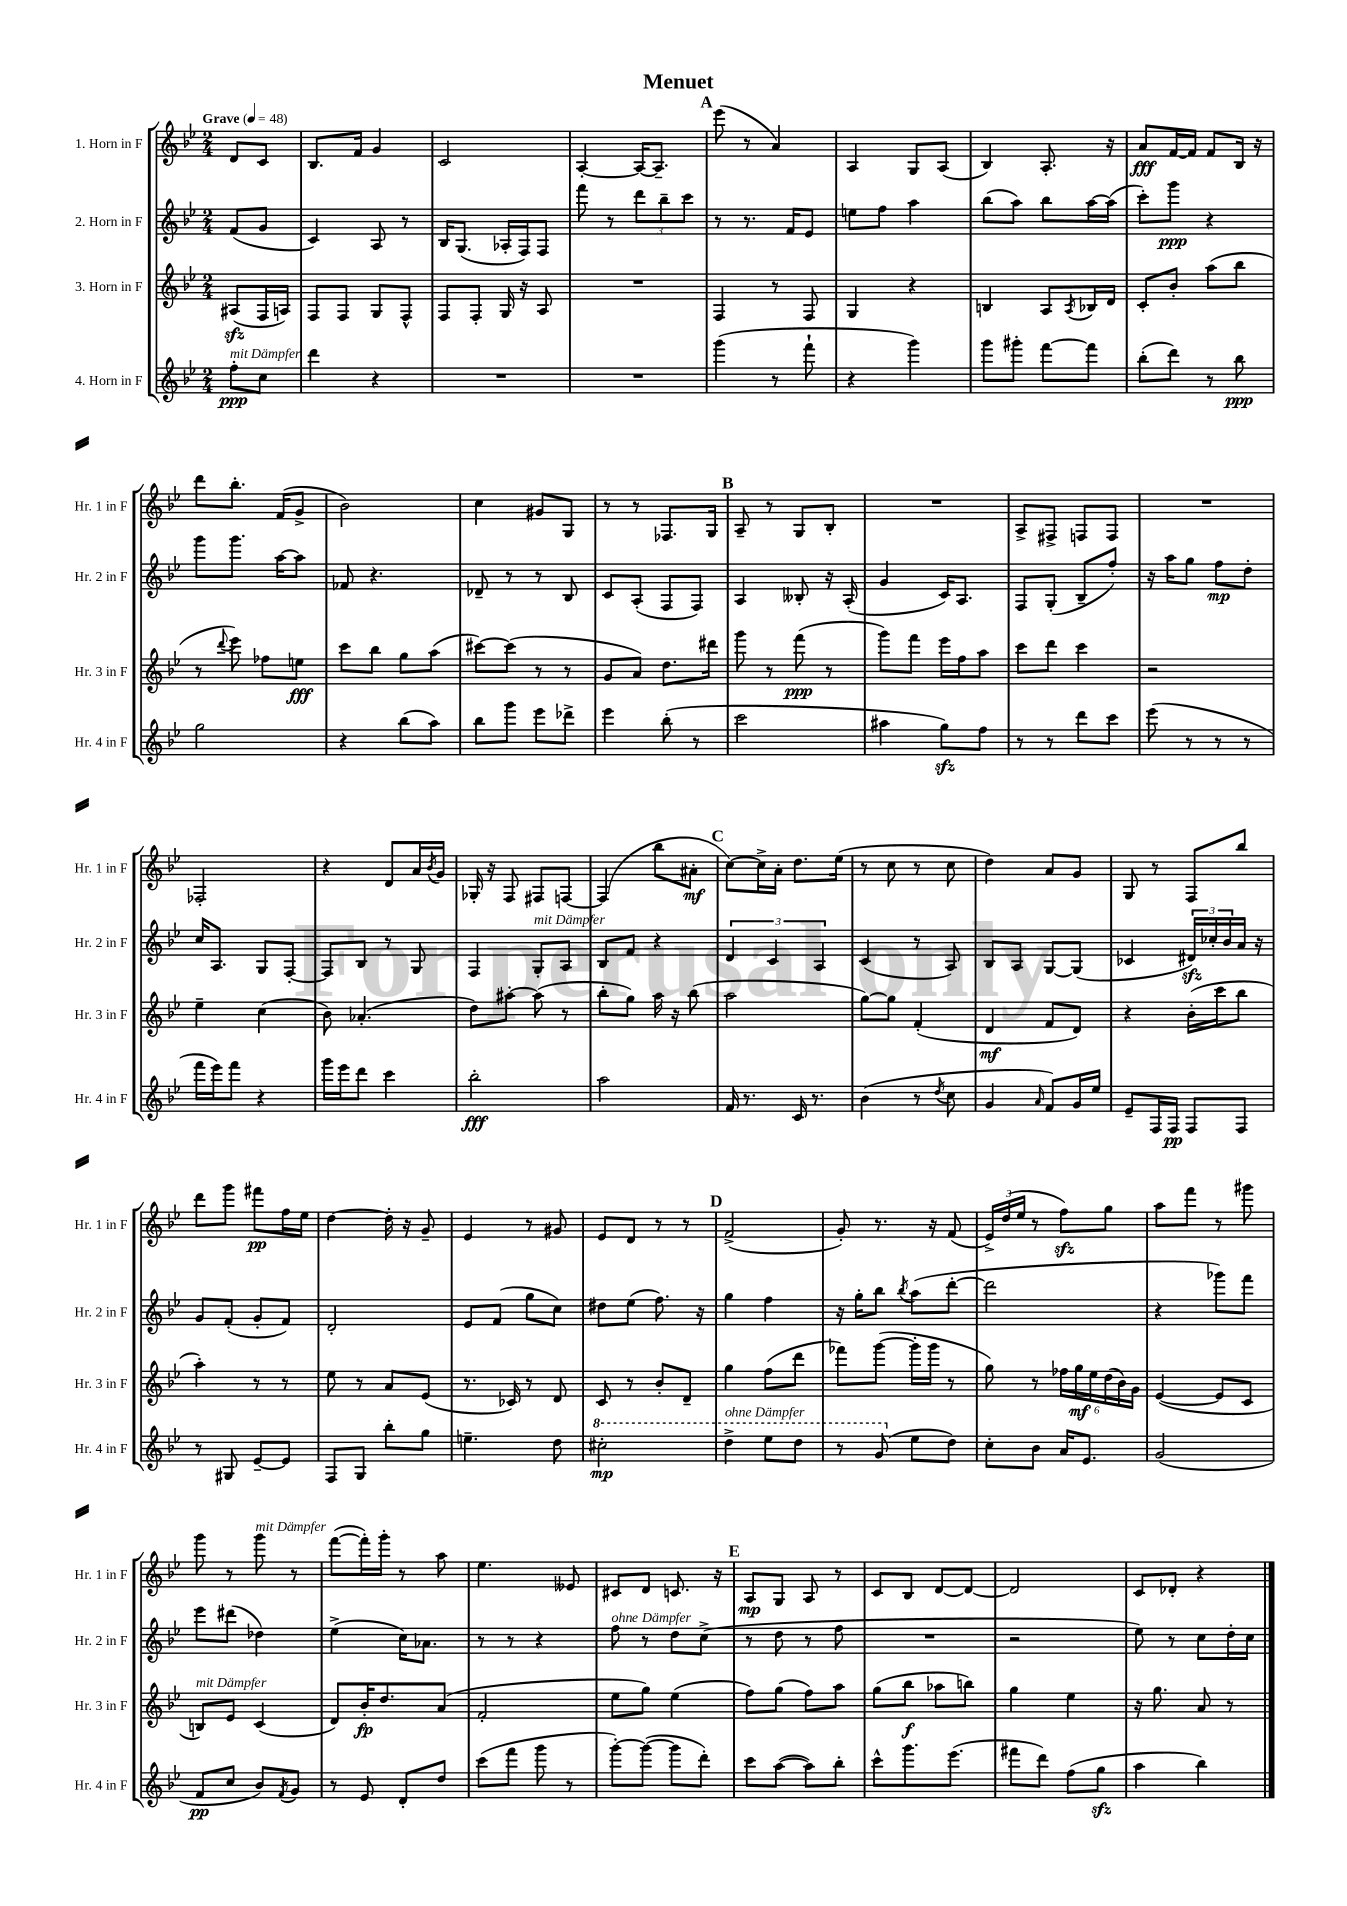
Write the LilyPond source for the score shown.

\header { title = "Menuet" }
<<
\new StaffGroup <<
\new Staff = "s0" \with { instrumentName = "1. Horn in F" shortInstrumentName = "Hr. 1 in F" } {
    \clef treble \key bes \major \numericTimeSignature \time 2/4 \partial 4 \tempo "Grave" 4 = 48
    d'8 c'8 |
    bes8. f'16 g'4 |
    c'2 |
    a4~-. a16~ a8.-- |
    \mark \markup { \bold "A" } ees'''8( r8 a'4) |
    a4 g8 a8( |
    bes4) a8.-. r16 |
    a'8\fff f'16~ f'16 f'8 bes16 r16 |
    d'''8 bes''8.-. f'16( g'8-> |
    bes'2) |
    c''4 gis'8 g8 |
    r8 r8 fes8. g16 |
    \mark \markup { \bold "B" } a8-- r8 g8 bes8-. |
    R2 |
    a8-> fis8-> f8 f8 |
    R2 |
    fes2-. |
    r4 d'8 a'16 \acciaccatura { bes'8 } g'16 |
    ges16-. r16 f8 fis8 f8~ |
    f4( bes''8 ais'8-.\mf |
    \mark \markup { \bold "C" } c''8~) c''16-> a'16-. d''8. ees''16( |
    r8 c''8 r8 c''8 |
    d''4) a'8 g'8 |
    g8 r8 f8 bes''8 |
    d'''8 g'''8 fis'''8\pp f''16 ees''16 |
    d''4~ d''16-. r16 g'8-- |
    ees'4 r8 gis'8 |
    ees'8 d'8 r8 r8 |
    \mark \markup { \bold "D" } f'2->( |
    g'8-.) r8. r16 f'8( |
    \tuplet 3/2 { ees'16->) d''16( ees''16 } r8 f''8\sfz) g''8 |
    a''8 f'''8 r8 gis'''8 |
    g'''8 r8 g'''8^\markup { \italic "mit Dämpfer" } r8 |
    f'''8~( f'''16-.) g'''16-. r8 a''8 |
    ees''4. eeses'8 |
    cis'8 d'8 c'8. r16 |
    \mark \markup { \bold "E" } a8\mp g8 a8 r8 |
    c'8 bes8 d'8~ d'8~ |
    d'2 |
    c'8 des'8-. r4 \bar "|." |
}
\new Staff = "s1" \with { instrumentName = "2. Horn in F" shortInstrumentName = "Hr. 2 in F" } {
    \clef treble \key bes \major \numericTimeSignature \time 2/4 \partial 4
    f'8( g'8 |
    c'4) a8 r8 |
    bes16 g8.( aes16-. f16) f8 |
    f'''8 r8 \tuplet 3/2 { d'''8 bes''8-- c'''8 } |
    \mark \markup { \bold "A" } r8 r8. f'16 ees'8 |
    e''8 f''8 a''4 |
    bes''8( a''8) bes''8 a''16~ a''16( |
    c'''8-.) g'''8\ppp r4 |
    g'''8 g'''8. a''16~ a''8 |
    fes'8 r4. |
    des'8-- r8 r8 bes8 |
    c'8 a8-.( f8 f8) |
    \mark \markup { \bold "B" } a4 beses8-. r16 a16-.( |
    g'4 c'16) a8. |
    f8 g8-.( bes8-- f''8-.) |
    r16 a''16 g''8 f''8\mp d''8-. |
    c''16 a8. g8 f8~-. |
    f8 bes8 r8 g8 |
    f4 g8-.^\markup { \italic "mit Dämpfer" } a8 |
    bes8 f'8 r4 |
    \mark \markup { \bold "C" } \tuplet 3/2 { d'4 c'4 a4 } |
    c'4( r8 a8) |
    bes8 a8 g8~ g8( |
    ces'4 \tuplet 3/2 { dis'16\sfz) ces''16-. bes'16 } a'16 r16 |
    g'8 f'8-.( g'8-. f'8) |
    d'2-. |
    ees'8 f'8( g''8 c''8) |
    dis''8 ees''8( f''8.) r16 |
    \mark \markup { \bold "D" } g''4 f''4 |
    r16 g''16-. bes''8 \acciaccatura { bes''8 } a''8( d'''8~-. |
    d'''2 |
    r4 ges'''8) f'''8 |
    ees'''8 dis'''8( des''4) |
    ees''4->( c''16) aes'8. |
    r8 r8 r4 |
    f''8^\markup { \italic "ohne Dämpfer" } r8 d''8 c''8->( |
    \mark \markup { \bold "E" } r8 d''8 r8 f''8 |
    R2 |
    r2 |
    ees''8) r8 c''8 d''16-. c''16 \bar "|." |
}
\new Staff = "s2" \with { instrumentName = "3. Horn in F" shortInstrumentName = "Hr. 3 in F" } {
    \clef treble \key bes \major \numericTimeSignature \time 2/4 \partial 4
    ais8\sfz( f16 a16) |
    f8 f8 g8 f8-^ |
    f8 f8-. g16 r16 a8 |
    R2 |
    \mark \markup { \bold "A" } f4 r8 f8 |
    g4 r4 |
    b4 a8 \acciaccatura { a8 } bes16 d'16 |
    c'8-. bes'8-. a''8( bes''8 |
    r8 \appoggiatura { d'''8 } ees'''8) fes''8 e''8\fff |
    c'''8 bes''8 g''8 a''8( |
    cis'''8~) cis'''8( r8 r8 |
    g'8 a'8) d''8. dis'''16 |
    \mark \markup { \bold "B" } g'''8 r8 f'''8\ppp( r8 |
    g'''8) f'''8 ees'''16 f''16 a''8 |
    c'''8 d'''8 c'''4 |
    r2 |
    ees''4-- c''4( |
    bes'8) aes'4.-.( |
    d''8) ais''8~-. ais''8( r8 |
    bes''8-. g''8) a''16 r16 bes''8( |
    \mark \markup { \bold "C" } a''2 |
    g''8~) g''8 f'4-.( |
    d'4\mf f'8 d'8) |
    r4 bes'16-.( c'''16 bes''8 |
    a''4-.) r8 r8 |
    ees''8 r8 a'8 ees'8( |
    r8. ces'16) r8 d'8 |
    c'8 r8 bes'8-. d'8-- |
    \mark \markup { \bold "D" } g''4 f''8( d'''8 |
    fes'''8) g'''8~( g'''16-. g'''16 r8 |
    g''8) r8 \tuplet 6/4 { fes''16 g''16\mf ees''16 d''16( bes'16) g'16 } |
    ees'4~( ees'8 c'8 |
    b8^\markup { \italic "mit Dämpfer" }) ees'8 c'4( |
    d'8) bes'16-.\fp d''8. a'8( |
    f'2-. |
    ees''8 g''8) ees''4( |
    \mark \markup { \bold "E" } f''8) g''8( f''8) a''8 |
    g''8( bes''8\f aes''8 b''8) |
    g''4 ees''4 |
    r16 g''8. a'8 r8 \bar "|." |
}
\new Staff = "s3" \with { instrumentName = "4. Horn in F" shortInstrumentName = "Hr. 4 in F" } {
    \clef treble \key bes \major \numericTimeSignature \time 2/4 \partial 4
    f''8-.\ppp^\markup { \italic "mit Dämpfer" } c''8 |
    d'''4 r4 |
    R2 |
    R2 |
    \mark \markup { \bold "A" } g'''4( r8 f'''8-! |
    r4 g'''4) |
    g'''8 gis'''8-. f'''8~ f'''8 |
    bes''8-.( d'''8) r8 bes''8\ppp |
    g''2 |
    r4 bes''8( a''8) |
    bes''8 g'''8 ees'''8 des'''8-> |
    ees'''4 bes''8-.( r8 |
    \mark \markup { \bold "B" } c'''2 |
    ais''4 g''8\sfz) f''8 |
    r8 r8 d'''8 c'''8 |
    ees'''8( r8 r8 r8 |
    f'''16 ees'''16) f'''8 r4 |
    g'''16 ees'''16 d'''8 c'''4 |
    bes''2-.\fff |
    a''2 |
    \mark \markup { \bold "C" } f'16 r8. c'16 r8. |
    bes'4( r8 \acciaccatura { d''8 } c''8 |
    g'4 \grace { a'16 } f'8) g'16 ees''16 |
    ees'8-- f16 f16\pp f8 f8 |
    r8 gis8 ees'8~-- ees'8 |
    f8 g8 bes''8-. g''8 |
    e''4.-- d''8 |
    \ottava #1 cis'''2-.\mp |
    \mark \markup { \bold "D" } d'''4->^\markup { \italic "ohne Dämpfer" } ees'''8 d'''8 |
    r8 g''8( \ottava #0 ees''8 d''8) |
    c''8-. bes'8 a'16 ees'8. |
    g'2( |
    f'8\pp c''8 bes'8) \acciaccatura { f'8 } g'8 |
    r8 ees'8 d'8-. d''8 |
    c'''8( f'''8 g'''8 r8 |
    g'''8~-.) g'''8~( g'''8 d'''8-.) |
    \mark \markup { \bold "E" } c'''8 a''8~( a''8) bes''8-. |
    c'''8-^ g'''8. ees'''8.( |
    fis'''8 d'''8) f''8( g''8\sfz |
    a''4 bes''4) \bar "|." |
}
>>
>>
\layout { \context { \Score \remove "Bar_number_engraver" } }
